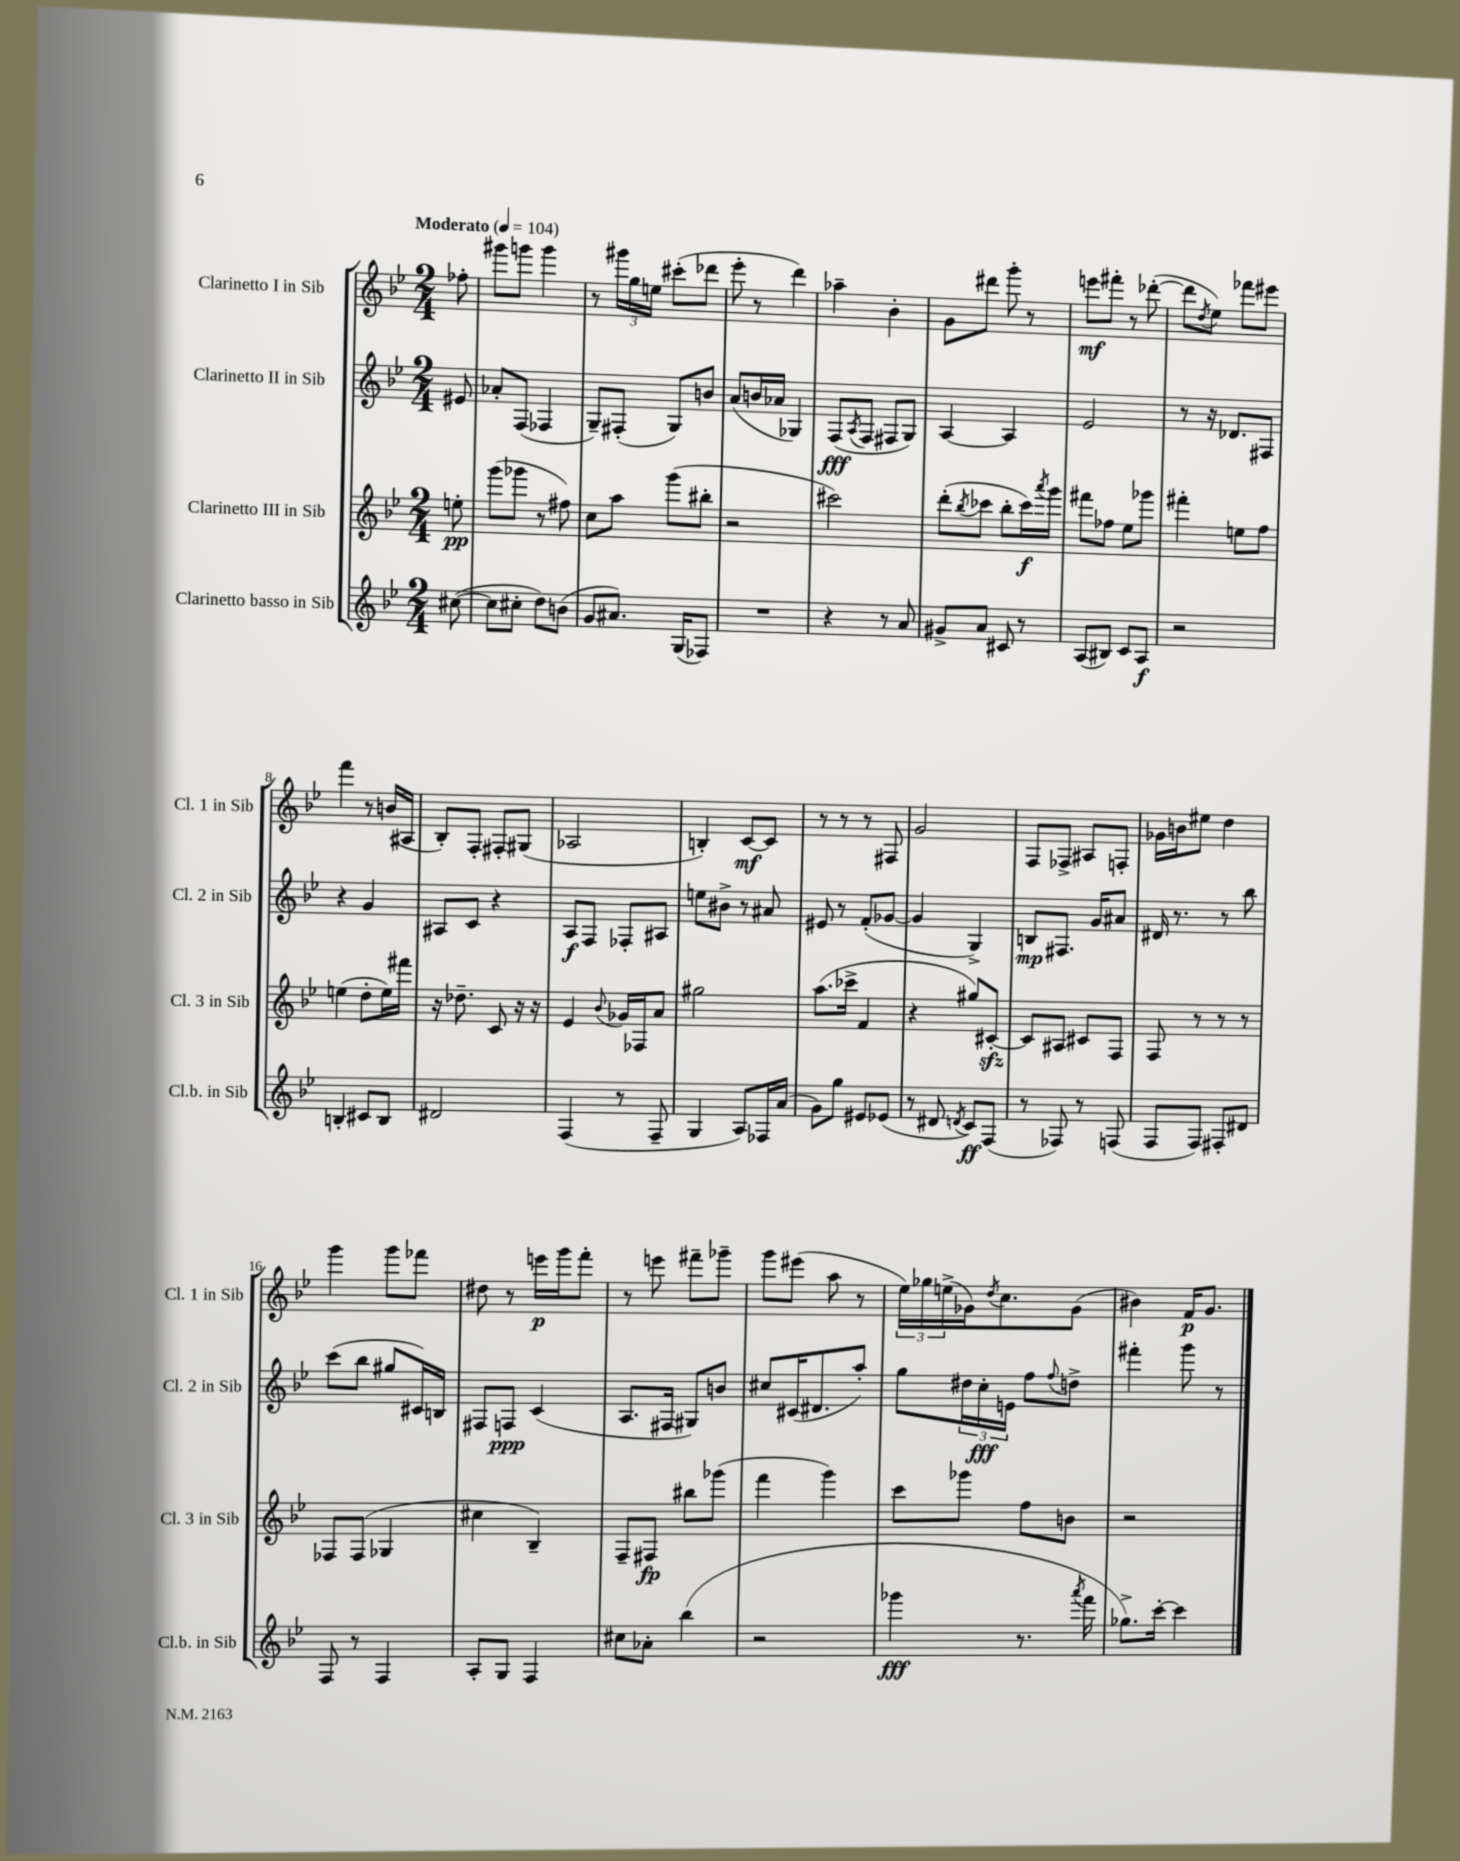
<<
\new StaffGroup <<
\new Staff = "s0" \with { instrumentName = "Clarinetto I in Sib" shortInstrumentName = "Cl. 1 in Sib" } {
    \clef treble \key bes \major \numericTimeSignature \time 2/4 \partial 8 \tempo "Moderato" 4 = 104
    fes''8-. |
    gis'''8 g'''8 g'''4 |
    r8 \tuplet 3/2 { gis'''16 g''16 e''16 } cis'''8-.( des'''8 |
    ees'''8-. r8 d'''4) |
    aes''4-- bes'4-. |
    g'8 dis'''8 g'''8-. r8 |
    e'''8\mf fis'''8-. r8 des'''8~-.( |
    des'''8 \acciaccatura { d''8 } ees''8) fes'''8 eis'''8 |
    f'''4 r8 b'16( ais16 |
    bes8-.) f8-. fis8-. gis8( |
    aes2 |
    b4-.) c'8~\mf c'8 |
    r8 r8 r8 fis8 |
    g'2 |
    f8 fes8-> ais8 f8-. |
    ges'16 b'16 eis''8 d''4 |
    g'''4 g'''8 fes'''8 |
    dis''8 r8 e'''16\p g'''16 f'''8-. |
    r8 e'''8 fis'''8-- ges'''8-- |
    g'''8 eis'''8( a''8 r8 |
    \tuplet 3/2 { ees''16) ges''16 e''16->( } ges'16) \acciaccatura { d''8 } c''8. ges'8( |
    bis'4) f'16\p g'8. \bar "|." |
}
\new Staff = "s1" \with { instrumentName = "Clarinetto II in Sib" shortInstrumentName = "Cl. 2 in Sib" } {
    \clef treble \key bes \major \numericTimeSignature \time 2/4 \partial 8
    eis'8 |
    aes'8-. f8( fes4 |
    g8--) fis8-.( g8) b'8 |
    a'8( b'16 aes'16 ges4) |
    f8\fff( \acciaccatura { a8 } f8 fis8 g8) |
    a4~ a4 |
    ees'2 |
    r8 r16 des'8. fis8 |
    r4 g'4 |
    ais8 c'8 r4 |
    a8\f f8 fes8-. ais8 |
    e''8 bis'8-> r8 ais'8 |
    eis'8 r8 f'8-.( ges'8~ |
    ges'4 g4->) |
    b8\mp fis8. g'16 ais'8 |
    dis'16 r8. r8 bes''8 |
    c'''8( bes''8 gis''8 cis'16) b16 |
    fis8 f8\ppp c'4( |
    a8. fis16 gis8) b'8 |
    cis''8 cis'16( dis'8. a''8-.) |
    g''8 \tuplet 3/2 { dis''16 c''16-.\fff e'16 } f''8 \appoggiatura { f''8 } d''8-> |
    fis'''4-. g'''8 r8 \bar "|." |
}
\new Staff = "s2" \with { instrumentName = "Clarinetto III in Sib" shortInstrumentName = "Cl. 3 in Sib" } {
    \clef treble \key bes \major \numericTimeSignature \time 2/4 \partial 8
    e''8-.\pp |
    g'''8( ges'''8 r8 fis''8) |
    c''8 a''8 g'''8( bis''8-. |
    r2 |
    cis'''2) |
    d'''8-.( \acciaccatura { bes''8 } ces'''8 bes''8-. ces'''16\f) \acciaccatura { a'''8 } g'''16 |
    fis'''8 fes''8 ees''8 ges'''8 |
    fis'''4-. e''8 f''8 |
    e''4( d''8-. e''16) fis'''16 |
    r16 des''8.-- c'8 r16 r16 |
    ees'4 \appoggiatura { bes'8 } ges'16 fes16 a'8 |
    gis''2 |
    a''8.( ces'''16-> f'4 |
    r4 gis''8) cis'8~-.\sfz |
    cis'8 ais8 cis'8 f8 |
    f8 r8 r8 r8 |
    fes8 fes8( ges4 |
    cis''4 bes4--) |
    f8-- fis8\fp bis''8 ges'''8( |
    f'''4 g'''4) |
    c'''8 ges'''8 f''8 b'8 |
    r2 \bar "|." |
}
\new Staff = "s3" \with { instrumentName = "Clarinetto basso in Sib" shortInstrumentName = "Cl.b. in Sib" } {
    \clef treble \key bes \major \numericTimeSignature \time 2/4 \partial 8
    cis''8~( |
    cis''8 cis''8-. d''8) b'8( |
    g'8 ais'8.) g16( fes8) |
    R2 |
    r4 r8 a'8 |
    gis'8-> a'8 cis'8 r8 |
    a8( bis8) c'8 a8\f |
    r2 |
    b4-. cis'8 b8 |
    dis'2 |
    f4( r8 f8-- |
    g4 a8) fes16 a'16( |
    g'8) g''8 eis'8 ees'8( |
    r8 dis'8 \acciaccatura { d'8 } c'8\ff) f8( |
    r8 fes8) r8 f8( |
    f8 f8) fis8-. dis'8 |
    f8 r8 f4 |
    a8-. g8 f4 |
    cis''8 aes'8-. bes''4( |
    r2 |
    ges'''4\fff r8. \acciaccatura { a'''8 } f'''16 |
    ges''8.->) c'''16~-. c'''4 \bar "|." |
}
>>
>>
